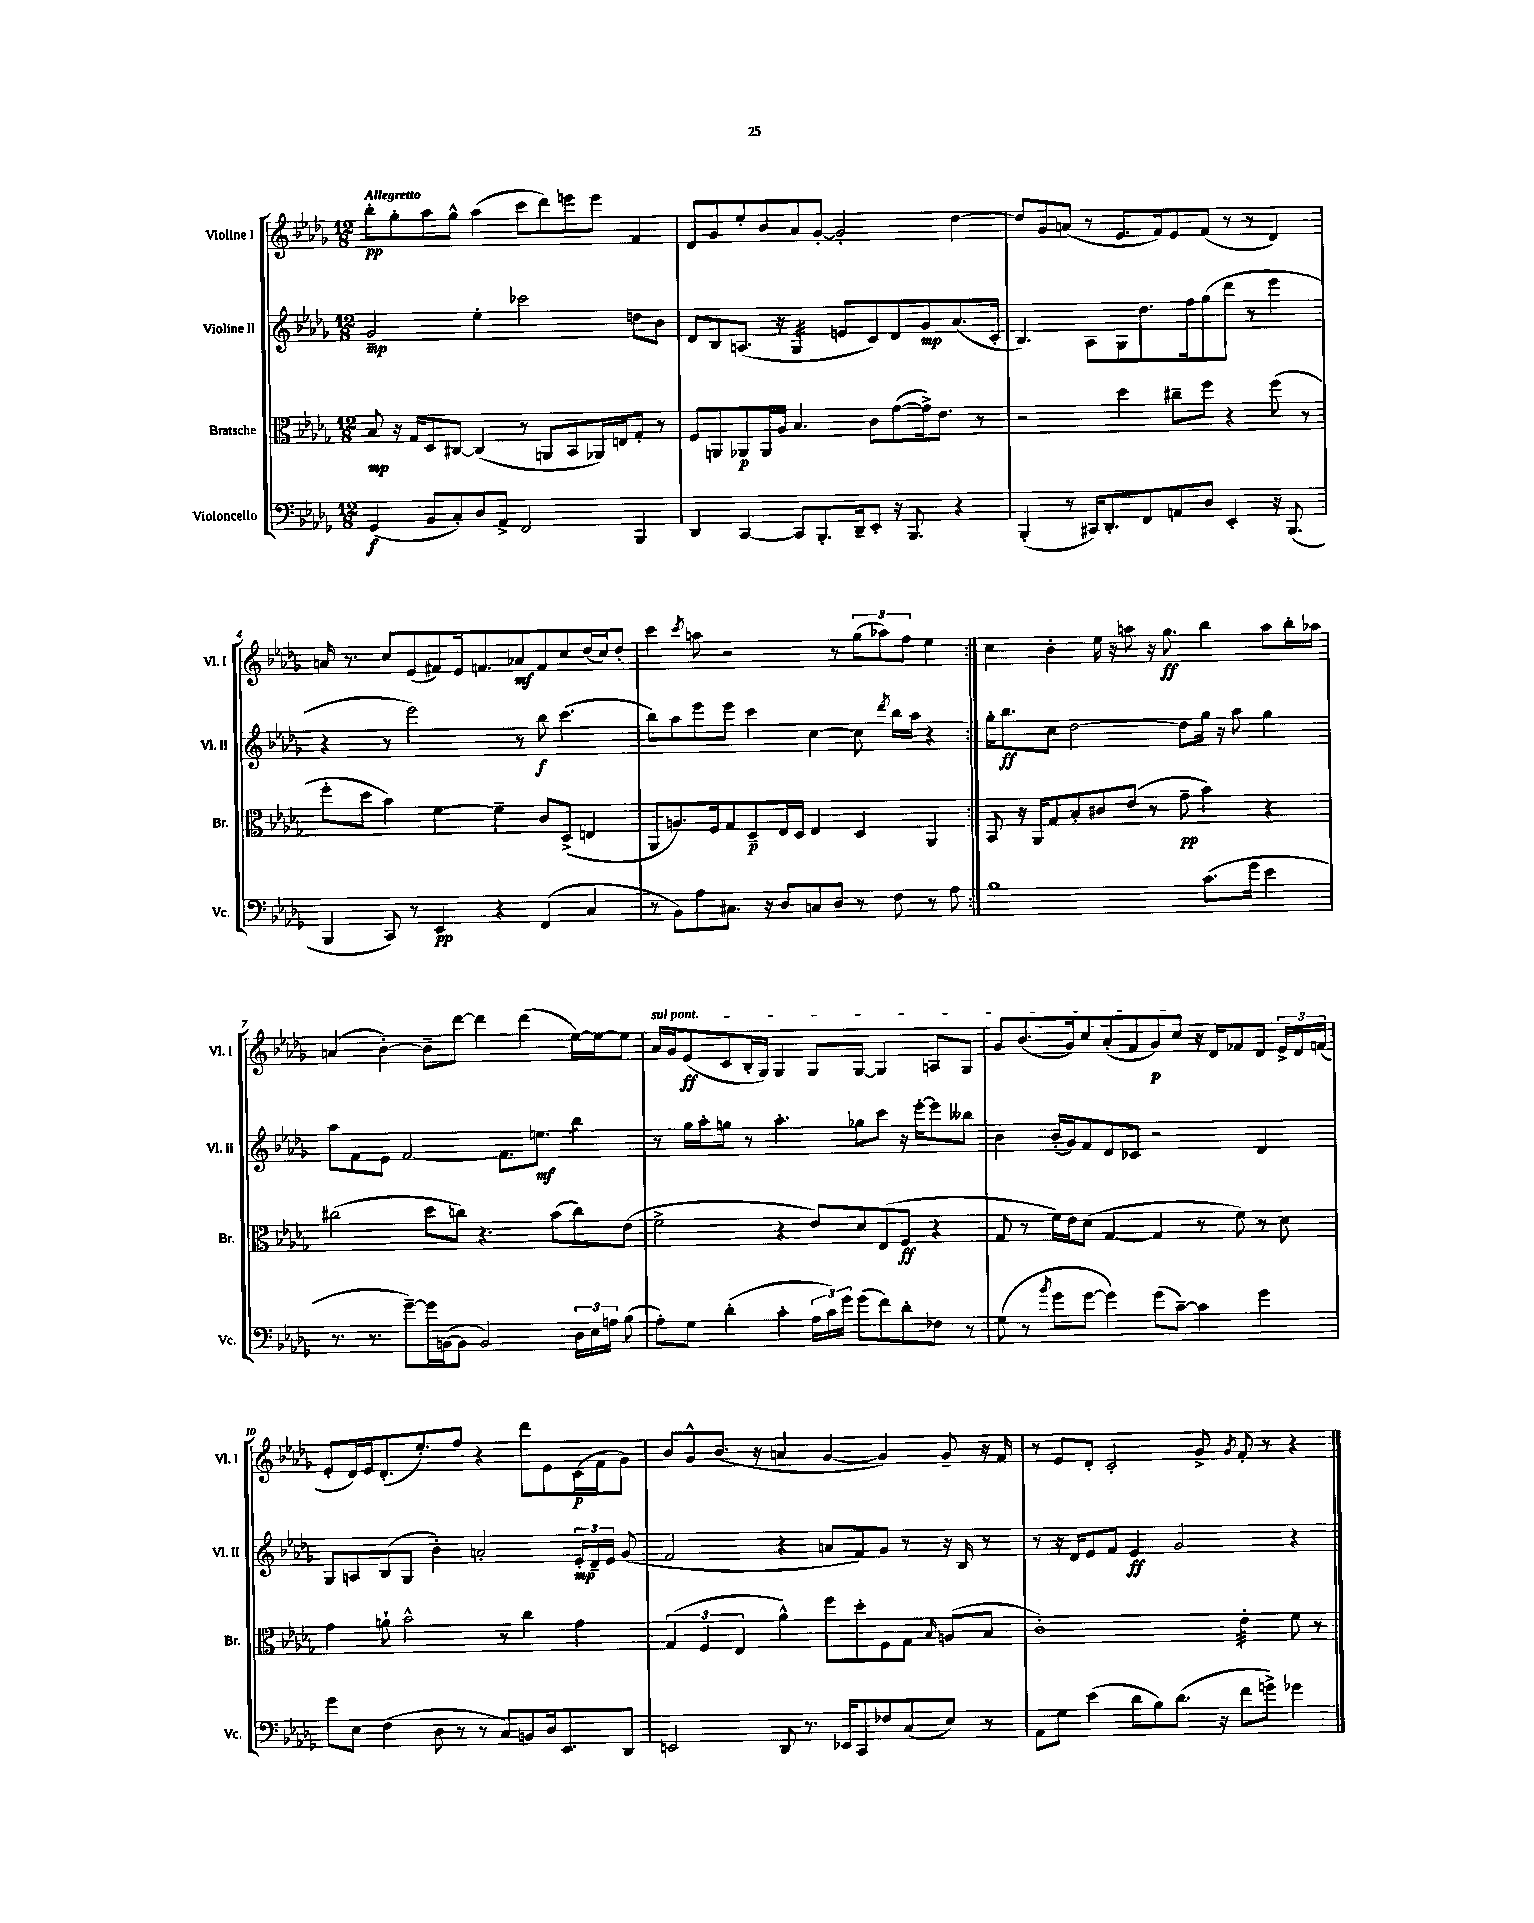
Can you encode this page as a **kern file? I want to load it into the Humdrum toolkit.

**kern	**kern	**kern	**kern
*staff4	*staff3	*staff2	*staff1
*clefF4	*clefC3	*clefG2	*clefG2
*k[b-e-a-d-g-]	*k[b-e-a-d-g-]	*k[b-e-a-d-g-]	*k[b-e-a-d-g-]
*M12/8	*M12/8	*M12/8	*M12/8
(4GG-	8B-	2g-~	8bb-'
.	16r	.	8gg-'
.	16G-	.	.
8BB-	8D-	.	8aa-
8C')	[8C#	.	8gg-^^
8D-	(4C#]	4ee-'	(4aa-
8AA-^	.	.	.
2FF	8r	2ccc-	8ccc
.	8AA	.	8ddd-)
.	8BB-	.	8eee
.	16AA-)	.	8eee
.	16E	.	.
4BBB-	8G-'	8dd	4f
.	8r	8b-	.
=	=	=	=
4DD-	8F	8d-	8d-
.	8AA	8B-	8g-
[4CC	8AA-	(8.A	8ee-'
.	16AA-	.	8b-
.	16A-	16r	.
8CC]	4.B-	4G-	8a-
8.BBB-'	.	.	[8g-'
.	.	8e	2g-']
16DD-~	.	.	.
8EE-'	8c	8c)	.
16r	([8g-	8d-	.
8.BBB-	.	.	.
.	16g-^])	8g-	.
.	8.e-	.	.
4r	.	(8.a-	[4dd-
.	8r	.	.
.	.	16c'	.
=	=	=	=
(4BBB-'	2r	4.B-)	8dd-]
.	.	.	8g-
8r	.	.	(8a
16CC#)	.	8A-	8r
8.DD-'	.	.	.
.	4dd-	8G-	8.e-
8FF	.	8.dd-	.
.	.	.	16f)
8AA	8cc#~	.	8e-
.	.	16ff	.
8D-	8ff	(8gg-	(8f
4EE-'	4r	8ddd-	8r
.	.	8r	8r
16r	(8ff	4eee-	4d-)
(8.BBB-	.	.	.
.	8r	.	.
=	=	=	=
4BBB-	8ff'	4r	16a
.	.	.	8.r
.	8dd-	.	.
8CC)	4b-)	8r	8cc
8r	.	2eee-)	(8e-
4EE-	[4f	.	8f#)
.	.	.	16e-
.	.	.	8.f
4r	4f~]	.	.
.	.	8r	8a-
(4FF	8c	8bb-	8f
.	(8D-^	(4.ccc	8cc
4C	4E	.	(16dd-
.	.	.	16cc)
.	.	.	8dd-'
=	=	=	=
8r	8AA-	8bb-)	4ccc
8BB-)	8.A)	8aa-	.
.	.	.	8qccc
8A-	.	8eee-	8aa
.	16F	.	.
8.C#	8G-	8eee-	2r
.	8D-~	4ccc	.
16r	.	.	.
8D-	16E-	.	.
.	16D-	.	.
8C	4E-	[4cc	.
8D-	.	.	8r
8r	4D-	8cc]	(12gg-
.	.	.	12aa-)
.	.	8qddd-	.
8F	.	16bb-	.
.	.	.	12ff
.	.	16aa-	.
8r	4AA-	4r	4ee-
8A-	.	.	.
=:|!	=:|!	=:|!	=:|!
1B-	8BB-	16gg-'	4cc
.	.	8.bb-	.
.	16r	.	.
.	16AA-	.	.
.	8G-	8cc	4b-'
.	8B-'	[2dd-	.
.	8c#	.	16ee-
.	.	.	16r
.	(8e-	.	8aa
.	8r	.	16r
.	.	.	8.gg-
.	8g-~	8dd-]	.
(8.c	4b-)	16gg-	4bb-
.	.	16r	.
.	.	8aa-	.
16g-	.	.	.
4e-	4r	4gg-	8aa
.	.	.	16bb-'
.	.	.	16aa-
=	=	=	=
8.r	(2cc#	8aa-	(4a
.	.	8f	.
8.r	.	.	.
.	.	8e-	[4b-')
[8g-~)	.	[2f	.
16g-]	8dd-	.	8b-~]
([16BB	.	.	.
8BB]	8cc)	.	[8ddd-
2BB)	4.r	.	4ddd-]
.	.	8.f]	.
.	.	.	(4ddd-
.	.	8.ee	.
.	(8b-	.	.
24D-	8cc)	4bb-	[16ee-)
24E-	.	.	.
.	.	.	16ee-_
24A	.	.	.
(8B-	(8e-	.	8ee-]
=	=	=	=
8A-')	2f^	8r	16a-
.	.	.	16g-
8G-	.	16gg-	(8e-
.	.	16aa-'	.
(4d-'	.	8gg	8c
.	.	8r	16B-'
.	.	.	16G-)
4c'	4r	4.aa-'	4G-
24A-	8e-)	.	8G-
24c)	.	.	.
24g-	.	.	.
(8g-	8d-	8gg-	[8G-
8f)	(8E-	8ccc	4G-]
8d-'	8F	16r	.
.	.	[16eee-'	.
8F-	4r	8eee-]	8A
8r	.	8bb--	8G-
=	=	=	=
(8G-	8G-	4b-	8g-
8r	8r	.	(8.b-
8qb-	.	.	.
8g-	16f)	(16b-'	.
.	16e-	16g-)	16g-)
[8g-	(8d-	8f	8cc
4g-])	[4G-	8d-	(8a-'
.	.	8c-	8f
(8g-	4G-]	2r	8g-)
[8c~)	.	.	8cc
4c]	8r	.	16r
.	.	.	16d-
.	8f)	.	8f-
4g-	8r	4d-	8d-
.	8d-	.	24e-^
.	.	.	24d-
.	.	.	(24f
=	=	=	=
8g-	4g-	8G-	8e-'
8E-	.	8A	16d-)
.	.	.	16e-
(4F	8a`	(8B-	(8.d-'
.	2b-^^	8G-	.
.	.	.	8.ee-')
8D-	.	4b-')	.
8r	.	.	8ff
8r	.	2a'	4r
8C)	8r	.	.
8BB	4cc	.	8ddd-
16D-	.	.	8e-
8.EE-	.	.	.
.	4g-	24e-'	(16c
.	.	24d-~	.
.	.	.	16f
.	.	24e-	.
8DD-	.	(8g-	8g-)
=	=	=	=
2EE	(6G-	2f	8b-
.	.	.	8g-^^
.	6F	.	.
.	.	.	(8.b-
.	6E-	.	.
.	.	.	16r
8DD-	4a-^^)	4r	4a
8.r	.	.	.
.	8ff	8a	[4g-
16EE-	.	.	.
8CC	8dd-'	8f)	.
8F-	8F	8g-	4g-])
(8C	8G-	8r	.
.	16qqB-	.	.
8E-)	(8A	16r	8g-~
.	.	16B-	.
8r	8B-	8r	16r
.	.	.	16f
=	=	=	=
8AA-	1c')	8r	8r
8G-	.	16r	8e-
.	.	16d-	.
(4e-	.	8e-	8d-'
.	.	8f	2c'
8d-	.	4e-	.
8B-)	.	.	.
(8.d-	.	2g-	.
.	.	.	8g-^
16r	.	.	.
.	.	.	8qg-
8f	4e-'	.	8f'
8g^)	.	.	8r
4g-	8f	4r	4r
.	8r	.	.
==	==	==	==
*-	*-	*-	*-
